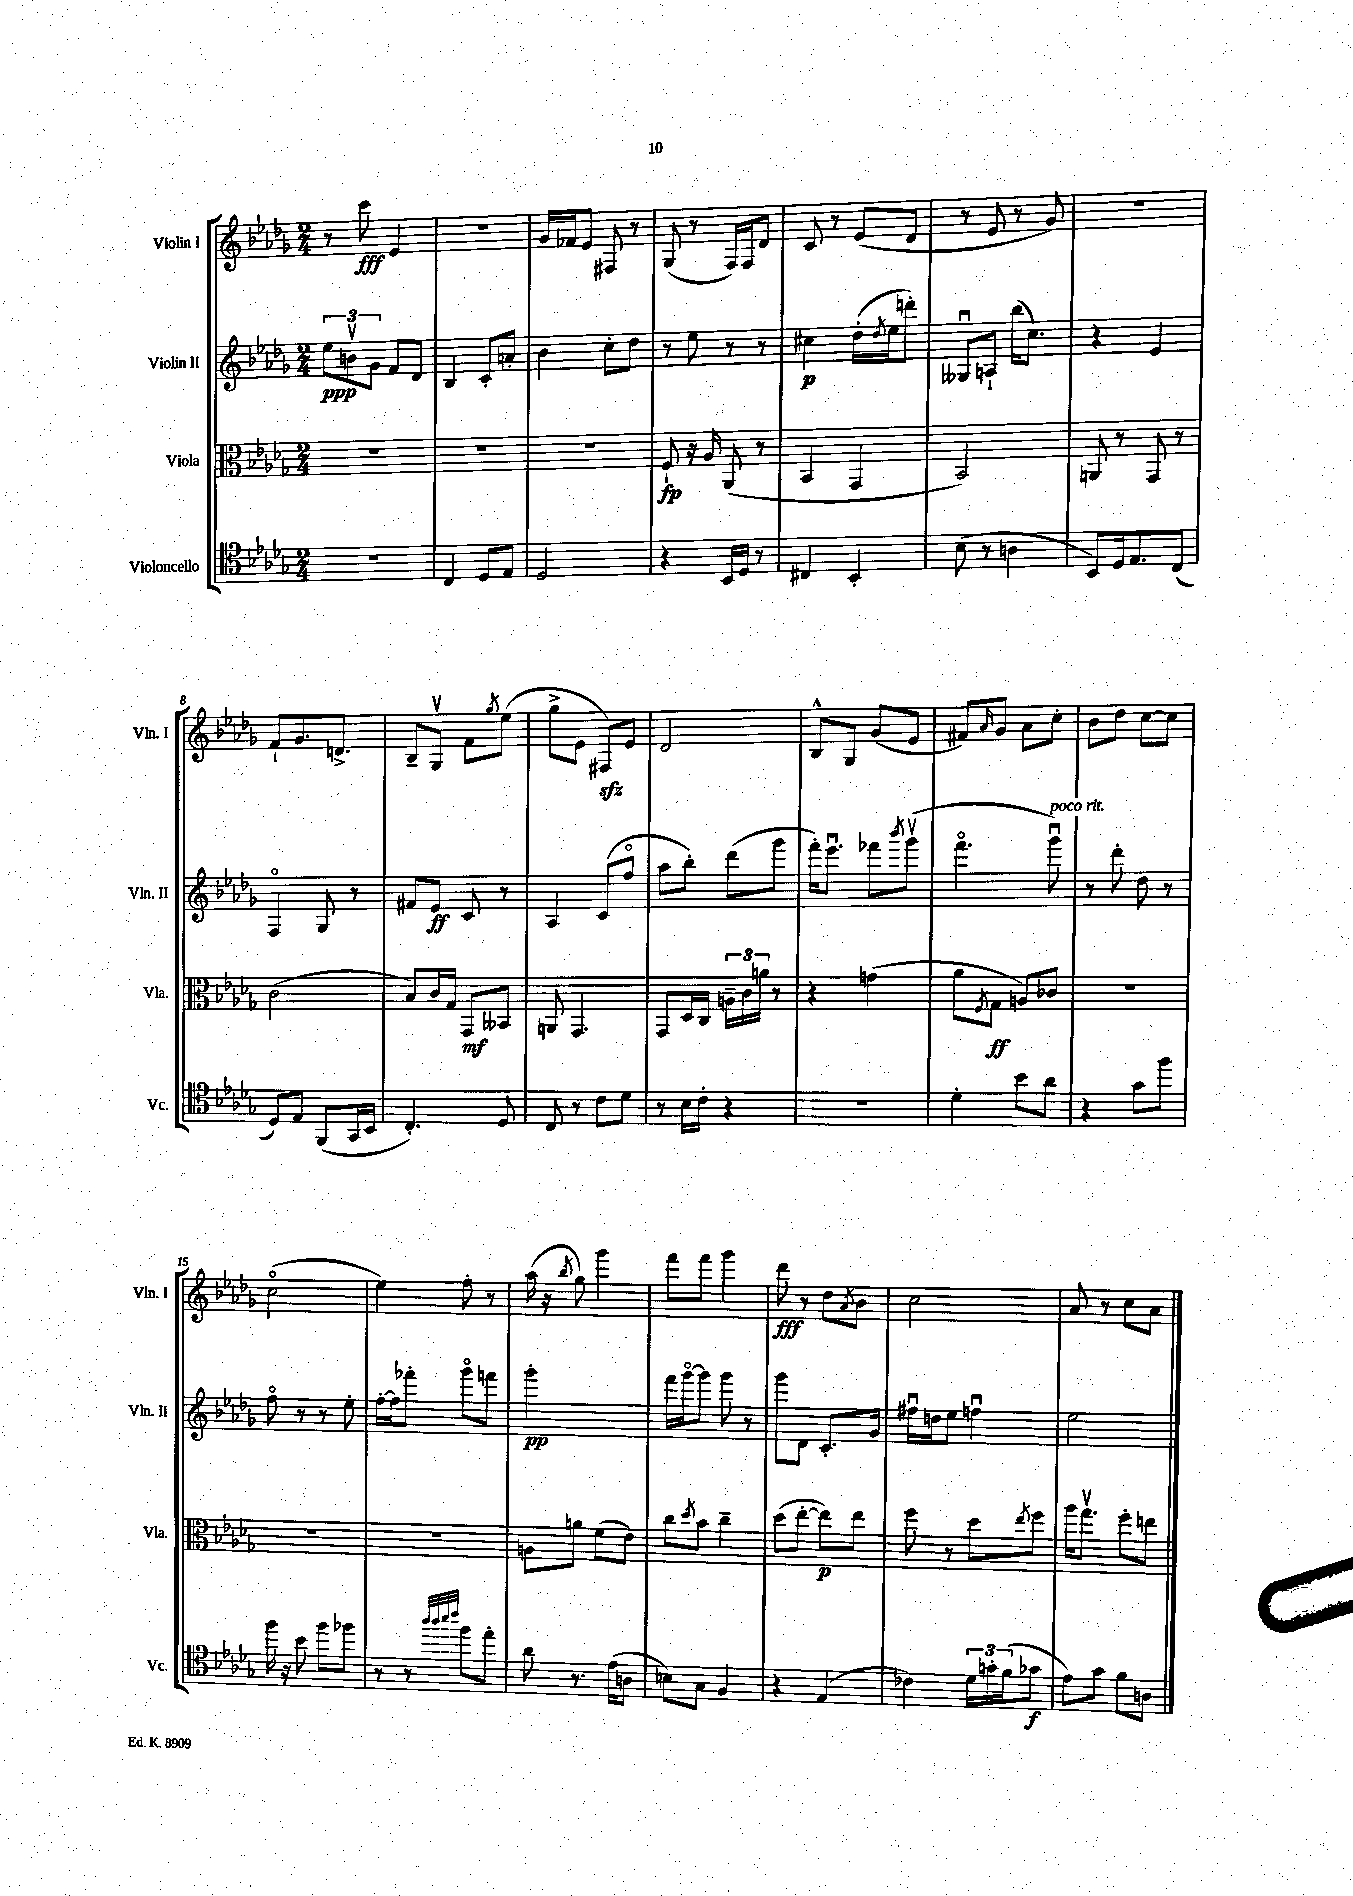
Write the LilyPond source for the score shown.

<<
\new StaffGroup <<
\new Staff = "s0" \with { instrumentName = "Violin I" shortInstrumentName = "Vln. I" } {
    \clef treble \key des \major \numericTimeSignature \time 2/4
    r8 c'''8\fff ees'4 |
    R2 |
    ges'16 fes'16 ees'8 fis8 r8 |
    ges8( r8 f16) f16 des'8 |
    c'8 r8 ees'8( des'8 |
    r8 ees'8 r8 ges'8) |
    r2 |
    f'8-! ges'8. d'8.-> |
    bes8-- ges8\upbow f'8 \acciaccatura { ges''8 } ees''8( |
    ges''8-> ees'8 fis8\sfz) ees'8 |
    des'2 |
    bes8-^ ges8 ges'8( ees'8 |
    fis'8) \grace { aes'16 } ges'8 aes'8 c''8-. |
    bes'8 des''8 c''8~ c''8 |
    c''2\flageolet( |
    ees''4) f''8-. r8 |
    aes''16( r16 \acciaccatura { bes''8 } ges''8) ges'''4 |
    f'''8 f'''8 ges'''4 |
    des'''8\fff r8 des''8 \acciaccatura { aes'8 } bes'8 |
    c''2 |
    aes'8 r8 c''8 aes'8 \bar "|." |
}
\new Staff = "s1" \with { instrumentName = "Violin II" shortInstrumentName = "Vln. II" } {
    \clef treble \key des \major \numericTimeSignature \time 2/4
    \tuplet 3/2 { ees''8\ppp b'8\upbow ges'8 } f'8 des'8 |
    bes4 c'8-. a'8-. |
    bes'4 c''8-. des''8 |
    r8 ees''8 r8 r8 |
    cis''4\p des''16-.( \acciaccatura { des''8 } ees''16 d'''8-.) |
    geses8\downbow a8-! bes''16( c''8.) |
    r4 ees'4 |
    f4\flageolet ges8 r8 |
    fis'8 ees'8\ff c'8 r8 |
    aes4 c'8( f''8\flageolet |
    aes''8 bes''8-.) des'''8( ges'''8 |
    f'''16-.) ees'''8.\downbow fes'''8 \acciaccatura { bes'''8 } ges'''8\upbow( |
    f'''4.\flageolet ges'''8\downbow^\markup { \italic "poco rit." }) |
    r8 des'''8-. des''8 r8 |
    f''8\flageolet r8 r8 ees''8-. |
    f''16~-. f''16 fes'''8-. ges'''8\flageolet f'''8 |
    ges'''2-.\pp |
    f'''16 ges'''16~\flageolet ges'''8 ges'''8 r8 |
    ges'''8 des'8 c'8.-. ges'16 |
    fis''16\downbow d''16 ees''8 f''4\downbow |
    ees''2 \bar "|." |
}
\new Staff = "s2" \with { instrumentName = "Viola" shortInstrumentName = "Vla." } {
    \clef alto \key des \major \numericTimeSignature \time 2/4
    R2 |
    R2 |
    R2 |
    f8-!\fp r16 aes16 aes,8( r8 |
    bes,4 ges,4 |
    bes,2) |
    a,8 r8 ges,8 r8 |
    c'2( |
    bes8) c'16 ges16 ges,8\mf beses,8 |
    a,8 ges,4. |
    ges,8 des16 c16 \tuplet 3/2 { a16-- c'16 a'16 } r8 |
    r4 g'4( |
    aes'8 \acciaccatura { f8 } ges8\ff a8) ces'8 |
    R2 |
    R2 |
    R2 |
    a8 a'8 f'8( ees'8) |
    c''8 \acciaccatura { des''8 } bes'8 c''4-- |
    des''8( ees''8~-. ees''8\p) ees''8 |
    f''8 r8 des''8 \acciaccatura { ees''8 } f''8 |
    aes''16 ges''8.\upbow f''8-. e''8 \bar "|." |
}
\new Staff = "s3" \with { instrumentName = "Violoncello" shortInstrumentName = "Vc." } {
    \clef tenor \key des \major \numericTimeSignature \time 2/4
    r2 |
    c4 des8 ees8 |
    des2 |
    r4 bes,16 des16 r8 |
    cis4 bes,4-. |
    bes8( r8 a4 |
    bes,8) des16 ees8. c8( |
    des8) ees8 f,8( ges,16 bes,16 |
    c4.-.) des8 |
    c8 r8 c'8 des'8 |
    r8 bes16 c'16-. r4 |
    R2 |
    des'4-. bes'8 aes'8 |
    r4 ges'8 f''8 |
    f''16 r16 bes'8 f''8 fes''8 |
    r8 r8 \grace { aes''32 aes''32 bes''32 c'''32 } f''8 ees''8-. |
    aes'8 r8. ees'16( a8 |
    b8) ges8 f4 |
    r4 ees4( |
    ces'4) \tuplet 3/2 { des'16 g'16-. f'16( } ges'8\f |
    ees'8) ges'8 f'8 a8 \bar "|." |
}
>>
>>
